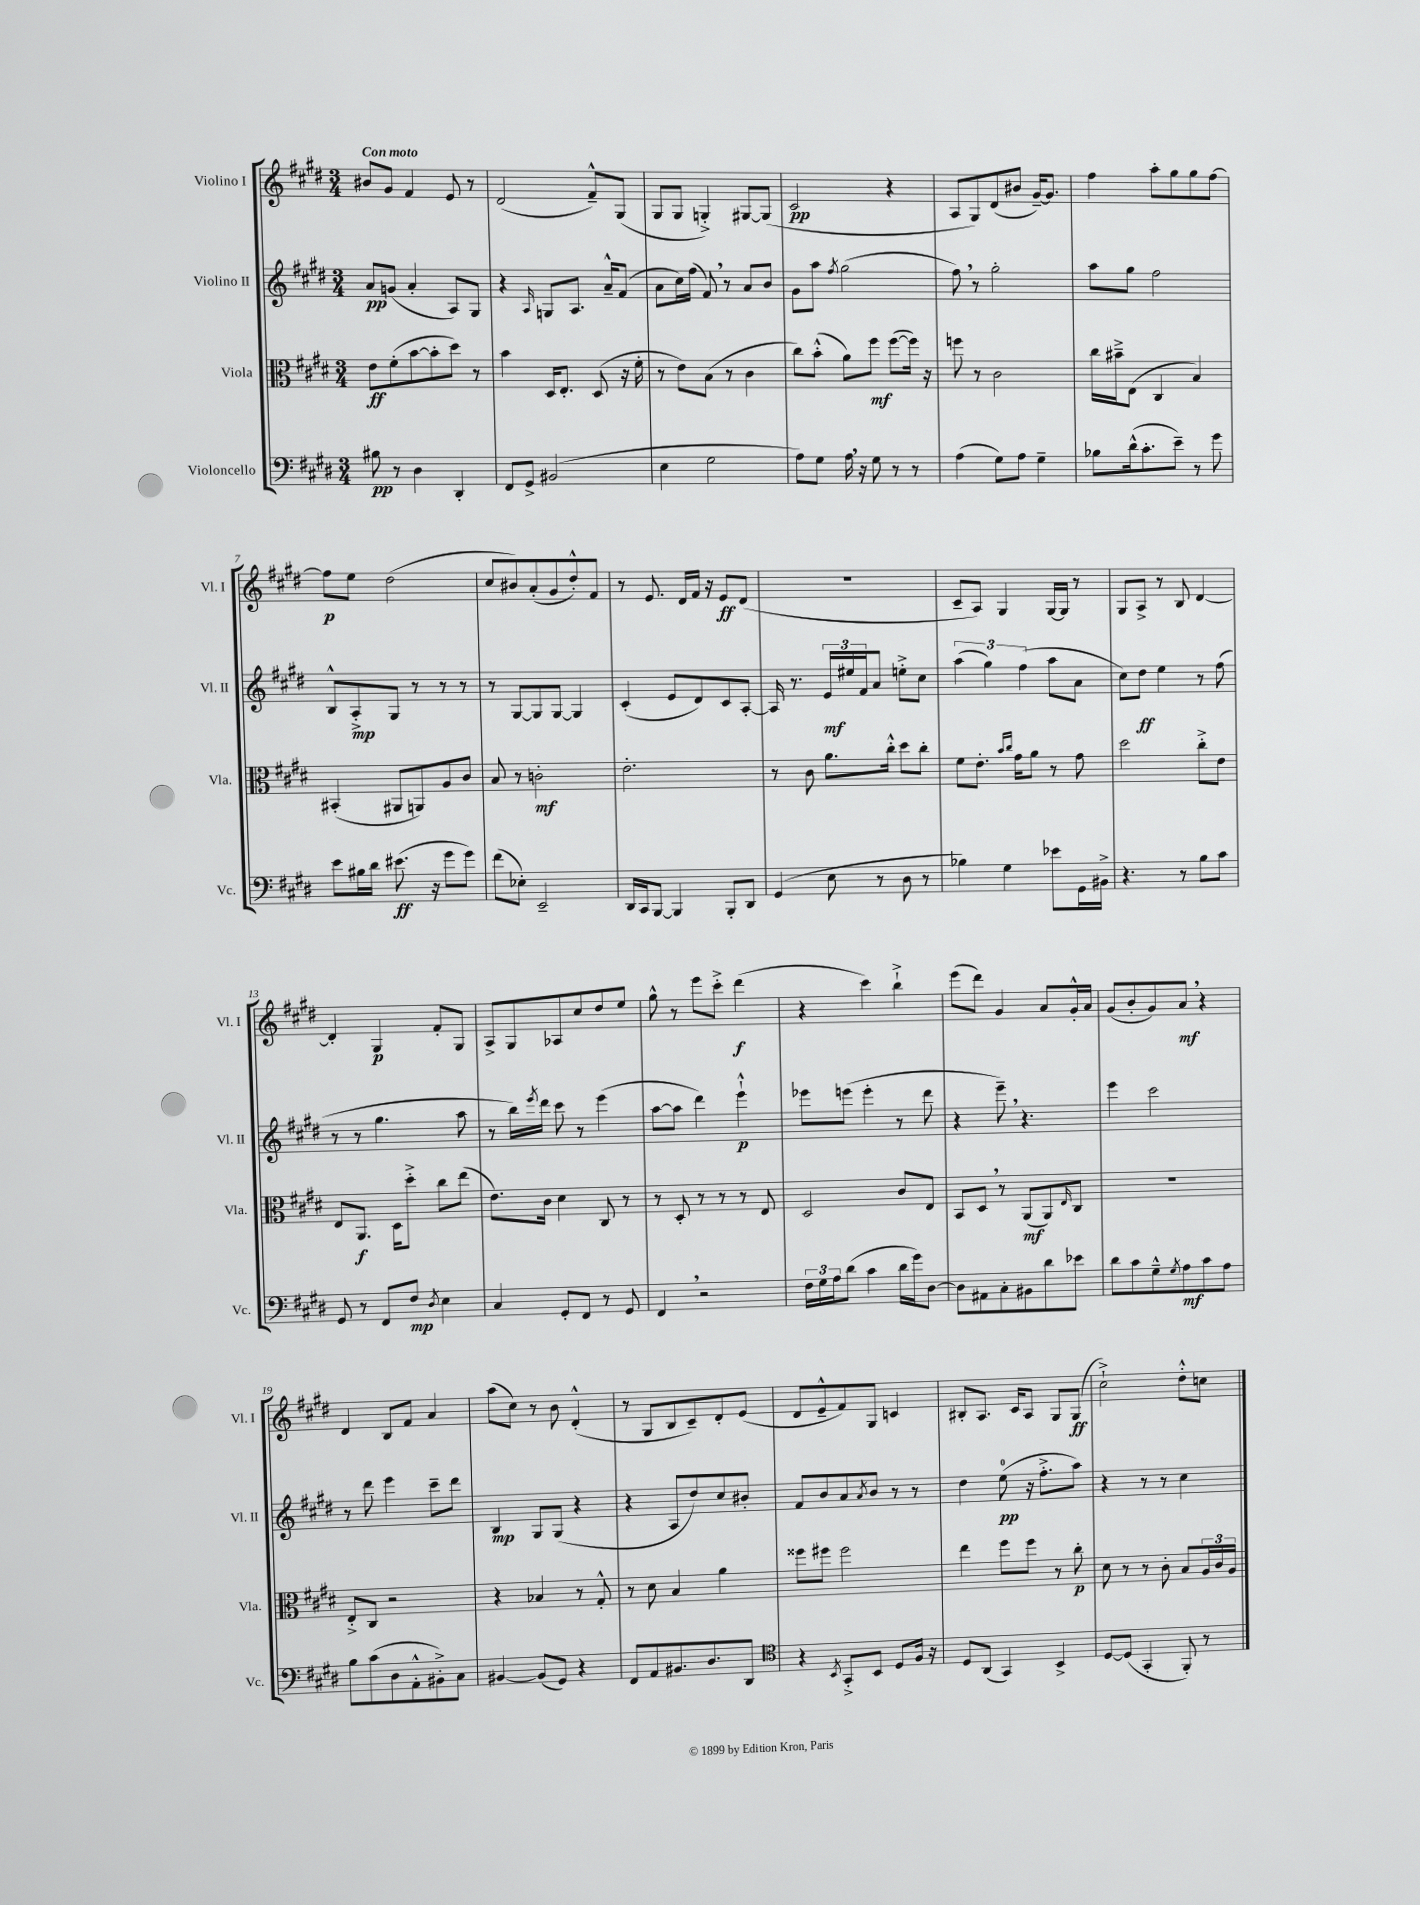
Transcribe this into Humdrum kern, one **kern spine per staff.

**kern	**dynam	**kern	**dynam	**kern	**dynam	**kern	**dynam
*part4	*part4	*part3	*part3	*part2	*part2	*part1	*part1
*staff4	*staff4	*staff3	*staff3	*staff2	*staff2	*staff1	*staff1
*I"Violoncello	*	*I"Viola	*	*I"Violino II	*	*I"Violino I	*
*I'Vc.	*	*I'Vla.	*	*I'Vl. II	*	*I'Vl. I	*
*clefF4	*	*clefC3	*	*clefG2	*	*clefG2	*
*k[f#c#g#d#]	*	*k[f#c#g#d#]	*	*k[f#c#g#d#]	*	*k[f#c#g#d#]	*
*M3/4	*	*M3/4	*	*M3/4	*	*M3/4	*
=1	=1	=1	=1	=1	=1	=1	=1
!	!	!	!	!	!	!LO:TX:a:B:t=Con moto	!
8B#X\	pp	8e\L	ff	8a/L	pp	8b#X/L	.
8r	.	(8f#'\	.	(8gn/J	.	8g#/J	.
4D#\	.	[8b\	.	4a'/	.	4f#/	.
.	.	8b'\]	.	.	.	.	.
4DD#'/	.	8dd#\J)	.	8A/L)	.	8e/	.
.	.	8r	.	8G#/J	.	8r	.
=2	=2	=2	=2	=2	=2	=2	=2
8FF#/L	.	4b\	.	4r	.	(2d#/	.
8GG#^/J	.	.	.	.	.	.	.
.	.	.	.	16qqA/	.	.	.
(2BB#X/	.	16D#/KL	.	8Gn/L	.	.	.
.	.	8.E'/J	.	.	.	.	.
.	.	.	.	8.A/J	.	.	.
.	.	(8D#/	.	.	.	8f#~^^/L)	.
.	.	.	.	16a~^^/KL	.	.	.
.	.	16r	.	(8f#/J	.	(8G#/J	.
.	.	16f#'\	.	.	.	.	.
=3	=3	=3	=3	=3	=3	=3	=3
4E\	.	8r	.	8a\L	.	8G#/L	.
.	.	8e\L)	.	16cc#\L)	.	8G#/J	.
.	.	.	.	(16ff#\JJ	.	.	.
2G#\	.	(8B\J	.	8f#,/)	.	4Gn'^/)	.
.	.	8r	.	8r	.	.	.
.	.	4c#\	.	8a/L	.	[8G#X/L	.
.	.	.	.	8b/J	.	(8G#/J]	.
=4	=4	=4	=4	=4	=4	=4	=4
8A\L)	.	8cc#\L)	.	8g#\L	.	2c#/	pp
8G#\J	.	(8b'^^\J	.	8aa\J	.	.	.
.	.	.	.	8qff#/	.	.	.
16A,\	.	8a\L)	.	(2gg#\	.	.	.
16r	.	.	.	.	.	.	.
8G#\	.	8ff#\J	mf	.	.	.	.
8r	.	([8ff#\L	.	.	.	4r	.
8r	.	16ff#\Jk])	.	.	.	.	.
.	.	16r	.	.	.	.	.
=5	=5	=5	=5	=5	=5	=5	=5
(4A\	.	8ffn\	.	8ff#,\)	.	8A/L	.
.	.	8r	.	8r	.	8G#/)	.
8G#\L)	.	2c#\	.	2gg#'\	.	(8d#/	.
8A\J	.	.	.	.	.	8b#X/J	.
4G#~\	.	.	.	.	.	[16g#~/KL)	.
.	.	.	.	.	.	8.g#/J]	.
=6	=6	=6	=6	=6	=6	=6	=6
8B-X\L	.	16cc#\LL	.	8aa\L	.	4ff#\	.
.	.	16b#X~^\J	.	.	.	.	.
(16d#^^\k	.	(8E\J	.	8gg#\J	.	.	.
8.c#'\	.	.	.	.	.	.	.
.	.	4C#/	.	2ff#\	.	8aa'\L	.
8e~\J)	.	.	.	.	.	8gg#\	.
8r	.	4B/)	.	.	.	8gg#\	.
8g#\	.	.	.	.	.	[8ff#\J	.
!!LO:LB:g=z
=7	=7	=7	=7	=7	=7	=7	=7
8e\L	.	(4BB#X'/	.	8B^^/L	.	8ff#\L]	p
16B#X\L	.	.	.	8A'^/	mp	8ee\J	.
16d#\JJ	.	.	.	.	.	.	.
(8.e#X\	ff	8AA#X/L	.	8G#/J	.	(2dd#\	.
.	.	8AAn/)	.	8r	.	.	.
16r	.	.	.	.	.	.	.
8g#\L	.	8A/	.	8r	.	.	.
8g#\J)	.	8c#/J	.	8r	.	.	.
=8	=8	=8	=8	=8	=8	=8	=8
(8f#\L	.	8B/	.	8r	.	8cc#/L	.
8E-X'\J)	.	8r	.	[8G#/L	.	8b#X/)	.
2EE~/	.	2cn'\	mf	8G#/]	.	(8a'/	.
.	.	.	.	[8G#/J	.	8g#/	.
.	.	.	.	4G#/]	.	8dd#'^^/)	.
.	.	.	.	.	.	8f#/J	.
=9	=9	=9	=9	=9	=9	=9	=9
16DD#/LL	.	2.e'\	.	(4c#'/	.	8r	.
16CC#/J	.	.	.	.	.	.	.
[8BBB/J	.	.	.	.	.	8.e/	.
4BBB/]	.	.	.	8e/L	.	.	.
.	.	.	.	.	.	16d#/LL	.
.	.	.	.	8d#/)	.	16f#/JJ	.
.	.	.	.	.	.	16r	.
8BBB'/L	.	.	.	8c#/	.	8e/L	ff
8DD#/J	.	.	.	[8A'/J	.	(8d#/J	.
=10	=10	=10	=10	=10	=10	=10	=10
(4GG#/	.	8r	.	16A/]	.	2.r	.
.	.	.	.	8.r	.	.	.
.	.	8c#\	.	.	.	.	.
8E\	.	8.a\L	.	24e/LL	mf	.	.
.	.	.	.	24ee#X/	.	.	.
.	.	.	.	24f#/J	.	.	.
8r	.	.	.	8a/J	.	.	.
.	.	16cc#'^^\Jk	.	.	.	.	.
8D#\	.	8dd#\L	.	8een'^\L	.	.	.
8r	.	8cc#'\J	.	8cc#\J	.	.	.
=11	=11	=11	=11	=11	=11	=11	=11
4B-X\)	.	8f#\L	.	(6aa\	.	8c#~/L	.
.	.	8.e'\J	.	.	.	8A/J)	.
.	.	.	.	6gg#\)	.	.	.
4G#\	.	.	.	.	.	4G#/	.
.	.	16qqb/LL	.	.	.	.	.
.	.	16qqcc#/JJ	.	.	.	.	.
.	.	16g#\KL	.	.	.	.	.
.	.	.	.	(6ff#\	.	.	.
.	.	8a\J	.	.	.	.	.
8e-X\L	.	8r	.	8aa\L	.	[16G#/LL	.
.	.	.	.	.	.	16G#/JJ]	.
16GG#\L	.	8g#\	.	8a\J	.	8r	.
16BB#X^\JJ	.	.	.	.	.	.	.
=12	=12	=12	=12	=12	=12	=12	=12
4.r	.	2dd#\	.	8cc#\L)	.	8G#/L	.
.	.	.	.	8dd#\J	ff	8A^/J	.
.	.	.	.	4ee\	.	8r	.
8r	.	.	.	.	.	8B/	.
8B\L	.	8cc#'^\L	.	8r	.	[4d#/	.
8c#\J	.	8e\J	.	(8ff#\	.	.	.
!!LO:LB:g=z
=13	=13	=13	=13	=13	=13	=13	=13
8GG#/	.	8E/L	.	8r	.	4d#'/]	.
8r	.	8.AA/J	f	8r	.	.	.
8FF#/L	.	.	.	4.gg#\	.	4G#/	p
.	.	16D#\KL	.	.	.	.	.
8F#/J	mp	8dd#'^\J	.	.	.	.	.
8qD#/	.	.	.	.	.	.	.
4E\	.	8cc#\L	.	.	.	8f#'/L	.
.	.	(8ee\J	.	8aa\	.	8G#/J	.
=14	=14	=14	=14	=14	=14	=14	=14
4C#/	.	8.e\L)	.	8r	.	8A^/L	.
.	.	.	.	16bb\LL)	.	8G#/	.
.	.	.	.	8qeee/	.	.	.
.	.	16c#\Jk	.	16ddd#\JJ	.	.	.
8GG#'/L	.	4d#\	.	8ccc#\	.	8A-X/	.
8FF#/J	.	.	.	8r	.	8cc#/	.
8r	.	8C#/	.	(4eee\	.	8dd#/	.
8GG#/	.	8r	.	.	.	8ee/J	.
=15	=15	=15	=15	=15	=15	=15	=15
4FF#,/	.	8r	.	[8aa\L	.	8gg#^^\	.
.	.	8D#'/	.	8aa\J]	.	8r	.
2r	.	8r	.	4ddd#\)	.	8eee\L	.
.	.	8r	.	.	.	8ccc#'^\J	.
.	.	8r	.	4eee`^^\	p	(4ddd#\	f
.	.	8E/	.	.	.	.	.
=16	=16	=16	=16	=16	=16	=16	=16
24F#\LL	.	2D#/	.	8eee-X\L	.	4r	.
24G#\	.	.	.	.	.	.	.
24A\J	.	.	.	.	.	.	.
(8d#\J	.	.	.	(8eeen\J	.	.	.
4c#\	.	.	.	4eee'\	.	4ccc#\)	.
16d#\LL	.	8c#/L	.	8r	.	4bb`^\	.
16g#\J)	.	.	.	.	.	.	.
[8D#\J	.	8E/J	.	8ddd#\	.	.	.
=17	=17	=17	=17	=17	=17	=17	=17
8D#\L]	.	8BB/L	.	4r	.	(8eee\L	.
8AA#X\	.	8D#,/J	.	.	.	8ddd#\J)	.
8C#'\	.	8r	.	8eee~,\)	.	4g#/	.
8BB#X\	.	(8AA/L	mf	4.r	.	.	.
8d#\	.	8AA/)	.	.	.	8a/L	.
.	.	16qqE/	.	.	.	.	.
8e-X\J	.	8C#/J	.	.	.	16g#'^^/L	.
.	.	.	.	.	.	16a/JJ	.
=18	=18	=18	=18	=18	=18	=18	=18
8d#\L	.	2.r	.	4eee\	.	(8g#/L	.
8c#\	.	.	.	.	.	8b'/	.
8G#~^^\	.	.	.	2ccc#\	.	8g#/)	.
8qG#/	.	.	.	.	.	.	.
8A\	mf	.	.	.	.	8a,/J	mf
8c#\	.	.	.	.	.	4r	.
8A\J	.	.	.	.	.	.	.
!!LO:LB:g=z
=19	=19	=19	=19	=19	=19	=19	=19
8B\L	.	8E'^/L	.	8r	.	4d#/	.
(8c#\	.	8C#/J	.	8ddd#\	.	.	.
8D#\	.	2r	.	4eee\	.	8B/L	.
8AA'^^\	.	.	.	.	.	8f#/J	.
8BB#X'^\)	.	.	.	8ccc#~\L	.	4a/	.
8C#\J	.	.	.	8ddd#\J	.	.	.
=20	=20	=20	=20	=20	=20	=20	=20
[4BB#X/	.	4r	.	4B/	mp	(8aa\L	.
.	.	.	.	.	.	8cc#\J)	.
(8BB#/L]	.	4B-X/	.	8G#/L	.	8r	.
8GG#/J)	.	.	.	(8G#/J	.	8b\	.
4r	.	8r	.	4r	.	(4d#'^^/	.
.	.	8G#'^^/	.	.	.	.	.
=21	=21	=21	=21	=21	=21	=21	=21
8FF#/L	.	8r	.	4r	.	8r	.
8AA/	.	8d#\	.	.	.	8G#/L	.
8.BB#X/	.	4B/	.	8A/L	.	8B/	.
.	.	.	.	8dd#/)	.	8c#~/)	.
8.D#/	.	.	.	.	.	.	.
.	.	4a\	.	8cc#/	.	8d#'/	.
8DD#/J	.	.	.	8b#X'/J	.	(8e/J	.
=22	=22	=22	=22	=22	=22	=22	=22
*clefC4	*	*	*	*	*	*	*
4r	.	8ff##X\L	.	8f#/L	.	8d#/L	.
.	.	8ff#X\J	.	8b/	.	8e~^^/	.
8qBB/	.	.	.	.	.	.	.
8GG#'^/L	.	2ff#\	.	8a/	.	8f#/)	.
.	.	.	.	8qa/	.	.	.
8BB/J	.	.	.	8b/J	.	8G#/J	.
8D#/L	.	.	.	8r	.	4cn/	.
16F#/Jk	.	.	.	8r	.	.	.
16r	.	.	.	.	.	.	.
=23	=23	=23	=23	=23	=23	=23	=23
8D#/L	.	4ee\	.	4dd#\	.	8B#X'/L	.
(8AA/J	.	.	.	.	.	8.A/J	.
4GG#/)	.	8ff#\L	.	(8ee\	pp	.	.
.	.	.	.	.	.	16c#/KL	.
.	.	8ff#\J	.	16r	.	8A/J	.
.	.	.	.	8.ff#'^\L	.	.	.
4BB^/	.	8r	.	.	.	8G#/L	.
.	.	8cc#'\	p	8aa\J)	.	(8G#/J	ff
=24	=24	=24	=24	=24	=24	=24	=24
[8D#/L	.	8d#\	.	4r	.	2cc#`^\)	.
(8D#/J]	.	8r	.	.	.	.	.
4GG#'/	.	8r	.	8r	.	.	.
.	.	8c#'\	.	8r	.	.	.
8FF#'/)	.	8B/L	.	4cc#\	.	8dd#'^^\L	.
8r	.	24A/L	.	.	.	8ccn\J	.
.	.	24c#/	.	.	.	.	.
.	.	24A/JJ	.	.	.	.	.
==	==	==	==	==	==	==	==
*-	*-	*-	*-	*-	*-	*-	*-
